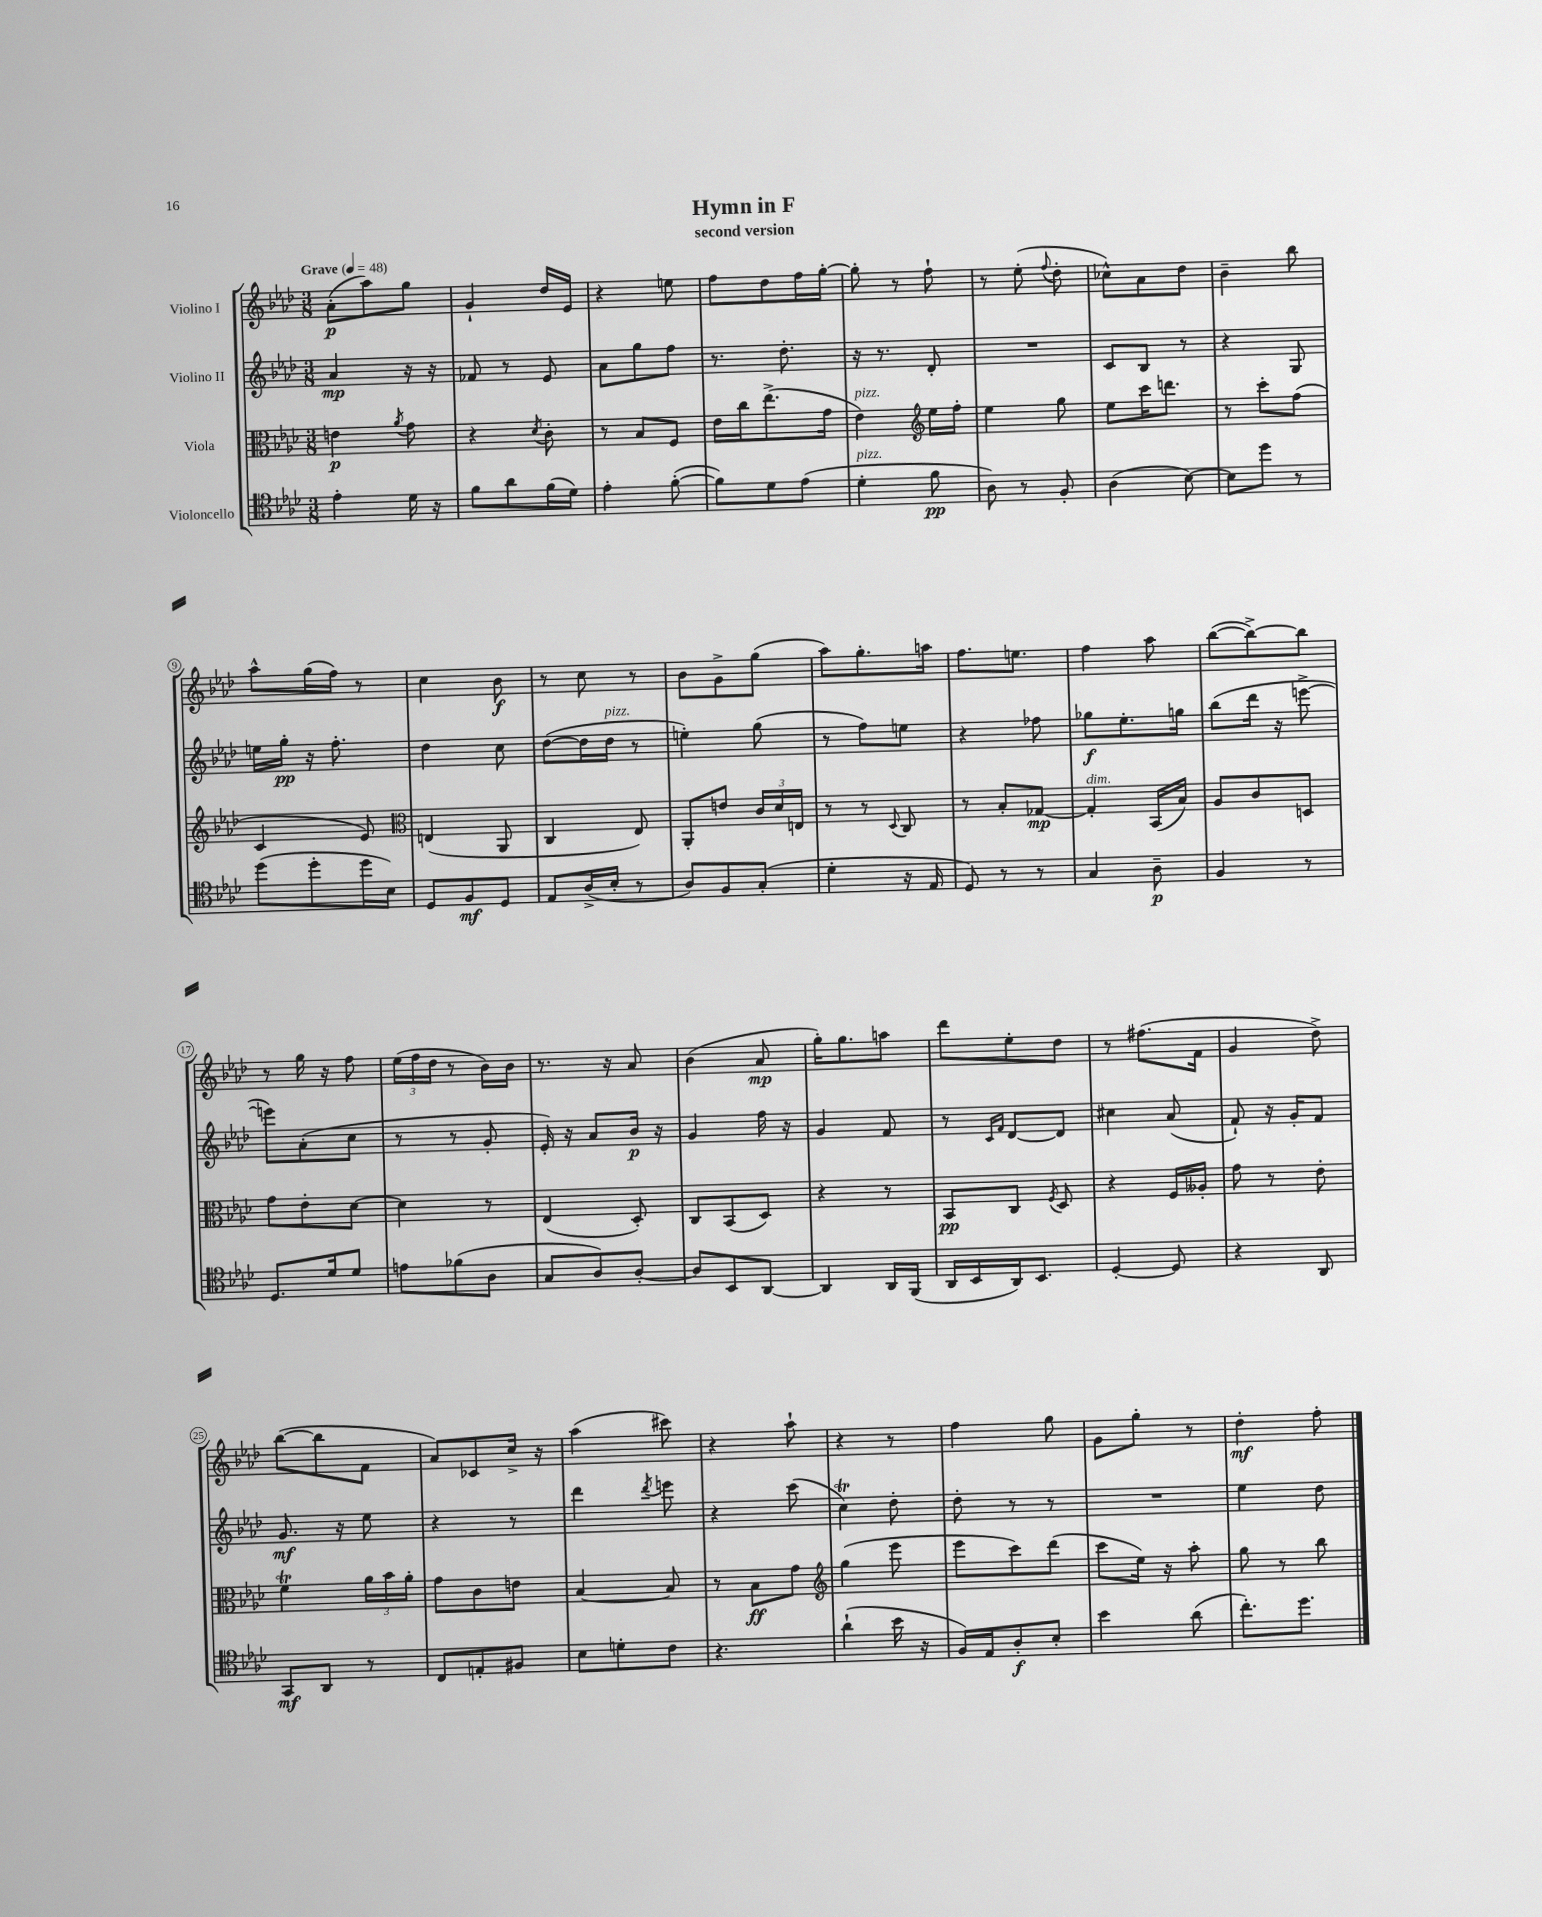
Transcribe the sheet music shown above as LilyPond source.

\header { title = "Hymn in F" subtitle = "second version" }
<<
\new StaffGroup <<
\new Staff = "s0" \with { instrumentName = "Violino I" } {
    \clef treble \key aes \major \numericTimeSignature \time 3/8 \tempo "Grave" 4 = 48
    \autoBeamOff aes'8[-.\p( aes''8) g''8] |
    g'4-! des''16[ ees'16] |
    r4 e''8 |
    f''8[ des''8 f''16 g''16]~-. |
    g''8-. r8 f''8-! |
    r8 ees''8-.( \appoggiatura { f''8 } des''8-. |
    ces''8[-^) aes'8 des''8] |
    bes'4-- bes''8 |
    aes''8[-^ g''16( f''16]) r8 |
    c''4 bes'8\f |
    r8 c''8 r8 |
    bes'8[ g'8-> g''8]( |
    aes''8[) g''8.-. a''16] |
    f''8.[ e''8.] |
    f''4 aes''8 |
    bes''8[~( bes''8~->) bes''8] |
    r8 g''16 r16 f''8 |
    \tuplet 3/2 { ees''16[( f''16 des''16] } r8 bes'16[) bes'16] |
    r8. r16 aes'8 |
    bes'4( aes'8\mp |
    g''16[-.) g''8. a''8] |
    des'''8[ ees''8-. des''8] |
    r8 fis''8.[( f'16] |
    g'4 des''8->) |
    bes''8[~( bes''8 f'8] |
    aes'8[) ces'8 c''16]-> r16 |
    aes''4( cis'''8) |
    r4 aes''8-! |
    r4 r8 |
    f''4 g''8 |
    g'8[ g''8]-. r8 |
    des''4-.\mf f''8-. \bar "|." |
}
\new Staff = "s1" \with { instrumentName = "Violino II" } {
    \clef treble \key aes \major \numericTimeSignature \time 3/8
    \autoBeamOff aes'4\mp r16 r16 |
    fes'8 r8 ees'8 |
    aes'8[ g''8 f''8] |
    r8. des''8.-. |
    r16 r8. des'8-. |
    R4. |
    c'8[ bes8] r8 |
    r4 g8 |
    e''16[ g''16]-.\pp r16 f''8.-. |
    des''4 c''8 |
    des''8[~( des''16 des''16]^\markup { \italic "pizz." } r8 |
    e''4-.) g''8( |
    r8 f''8[) e''8] |
    r4 fes''8 |
    ges''8[\f ees''8.-. g''16] |
    bes''8[( des'''16] r16 e'''8~-> |
    e'''8[) aes'8-.( c''8] |
    r8 r8 g'8-. |
    ees'16-.) r16 aes'8[ bes'16]\p r16 |
    g'4 f''16 r16 |
    g'4 f'8 |
    r8 \grace { c'16[ f'16] } des'8[~ des'8] |
    cis''4 aes'8( |
    f'8-!) r16 g'16[-. f'8] |
    g'8.\mf r16 ees''8 |
    r4 r8 |
    des'''4 \acciaccatura { des'''8 } e'''8 |
    r4 c'''8( |
    c''4\trill) des''8-. |
    des''8-. r8 r8 |
    R4. |
    ees''4 des''8 \bar "|." |
}
\new Staff = "s2" \with { instrumentName = "Viola" } {
    \clef alto \key aes \major \numericTimeSignature \time 3/8
    \autoBeamOff e'4\p \acciaccatura { aes'8 } g'8 |
    r4 \acciaccatura { des'8 } c'8-. |
    r8 bes8[ f8] |
    ees'16[ c''16 ees''8.->( g'16] |
    ees'4^\markup { \italic "pizz." }) \clef treble ees''16[ f''16]-. |
    ees''4 g''8 |
    ees''8[ c'''16 d'''8.] |
    r8 c'''8[-. f''8]( |
    c'4 ees'8) |
    \clef alto e4( aes,8 |
    c4 ees8) |
    aes,8[-. e'8] \tuplet 3/2 { c'16[ des'16 e16] } |
    r8 r8 \appoggiatura { des8 } c8 |
    r8 bes8[-. ges8]~\mp |
    ges4-.^\markup { \italic "dim." } bes,16[( bes16]) |
    aes8[ c'8 d8] |
    g'8[ ees'8-. des'8]~ |
    des'4 r8 |
    ees4( des8-.) |
    c8[ bes,8( des8]) |
    r4 r8 |
    bes,8[\pp c8] \acciaccatura { f8 } des8 |
    r4 f16[ aeses16]-. |
    g'8 r8 ees'8-. |
    f'4\trill \tuplet 3/2 { aes'16[ bes'16 aes'16]-. } |
    g'8[ c'8 e'8] |
    bes4~ bes8 |
    r8 bes8[\ff g'8] |
    \clef treble g''4( ees'''8 |
    ees'''8[ c'''8) des'''8]( |
    c'''8[ ees''16]) r16 aes''8-. |
    g''8 r8 bes''8 \bar "|." |
}
\new Staff = "s3" \with { instrumentName = "Violoncello" } {
    \clef tenor \key aes \major \numericTimeSignature \time 3/8
    \autoBeamOff ees'4-. des'16 r16 |
    f'8[ aes'8 f'16( des'16]) |
    ees'4-. f'8~-.( |
    f'8[) des'8 ees'8]( |
    des'4-.^\markup { \italic "pizz." } f'8\pp |
    aes8) r8 f8-. |
    aes4( bes8~) |
    bes8[ des''8] r8 |
    des''8[( des''8-. des''16 bes16]) |
    des8[ f8\mf des8] |
    ees8[ aes16->( bes16]-. r8 |
    aes8[) f8 g8]-.( |
    des'4-. r16 ees16 |
    des8) r8 r8 |
    g4 aes8--\p |
    f4 r8 |
    des8.[ des'16 des'8] |
    e'8[ fes'8( aes8] |
    g8[ aes8) aes8]~-. |
    aes8[ bes,8 aes,8]~ |
    aes,4 aes,16[ f,16]( |
    aes,16[ bes,16 aes,16) bes,8.] |
    des4~-. des8 |
    r4 aes,8 |
    g,8[\mf aes,8] r8 |
    c8[ e8-. fis8] |
    bes8[ d'8-. c'8] |
    r4. |
    aes'4-!( bes'16 r16 |
    f16[) ees16 aes8-.\f bes8]-. |
    bes'4 aes'8( |
    c''8.[-.) des''8.] \bar "|." |
}
>>
>>
\layout { \context { \Score \override BarNumber.stencil = #(make-stencil-circler 0.1 0.3 ly:text-interface::print) } }
